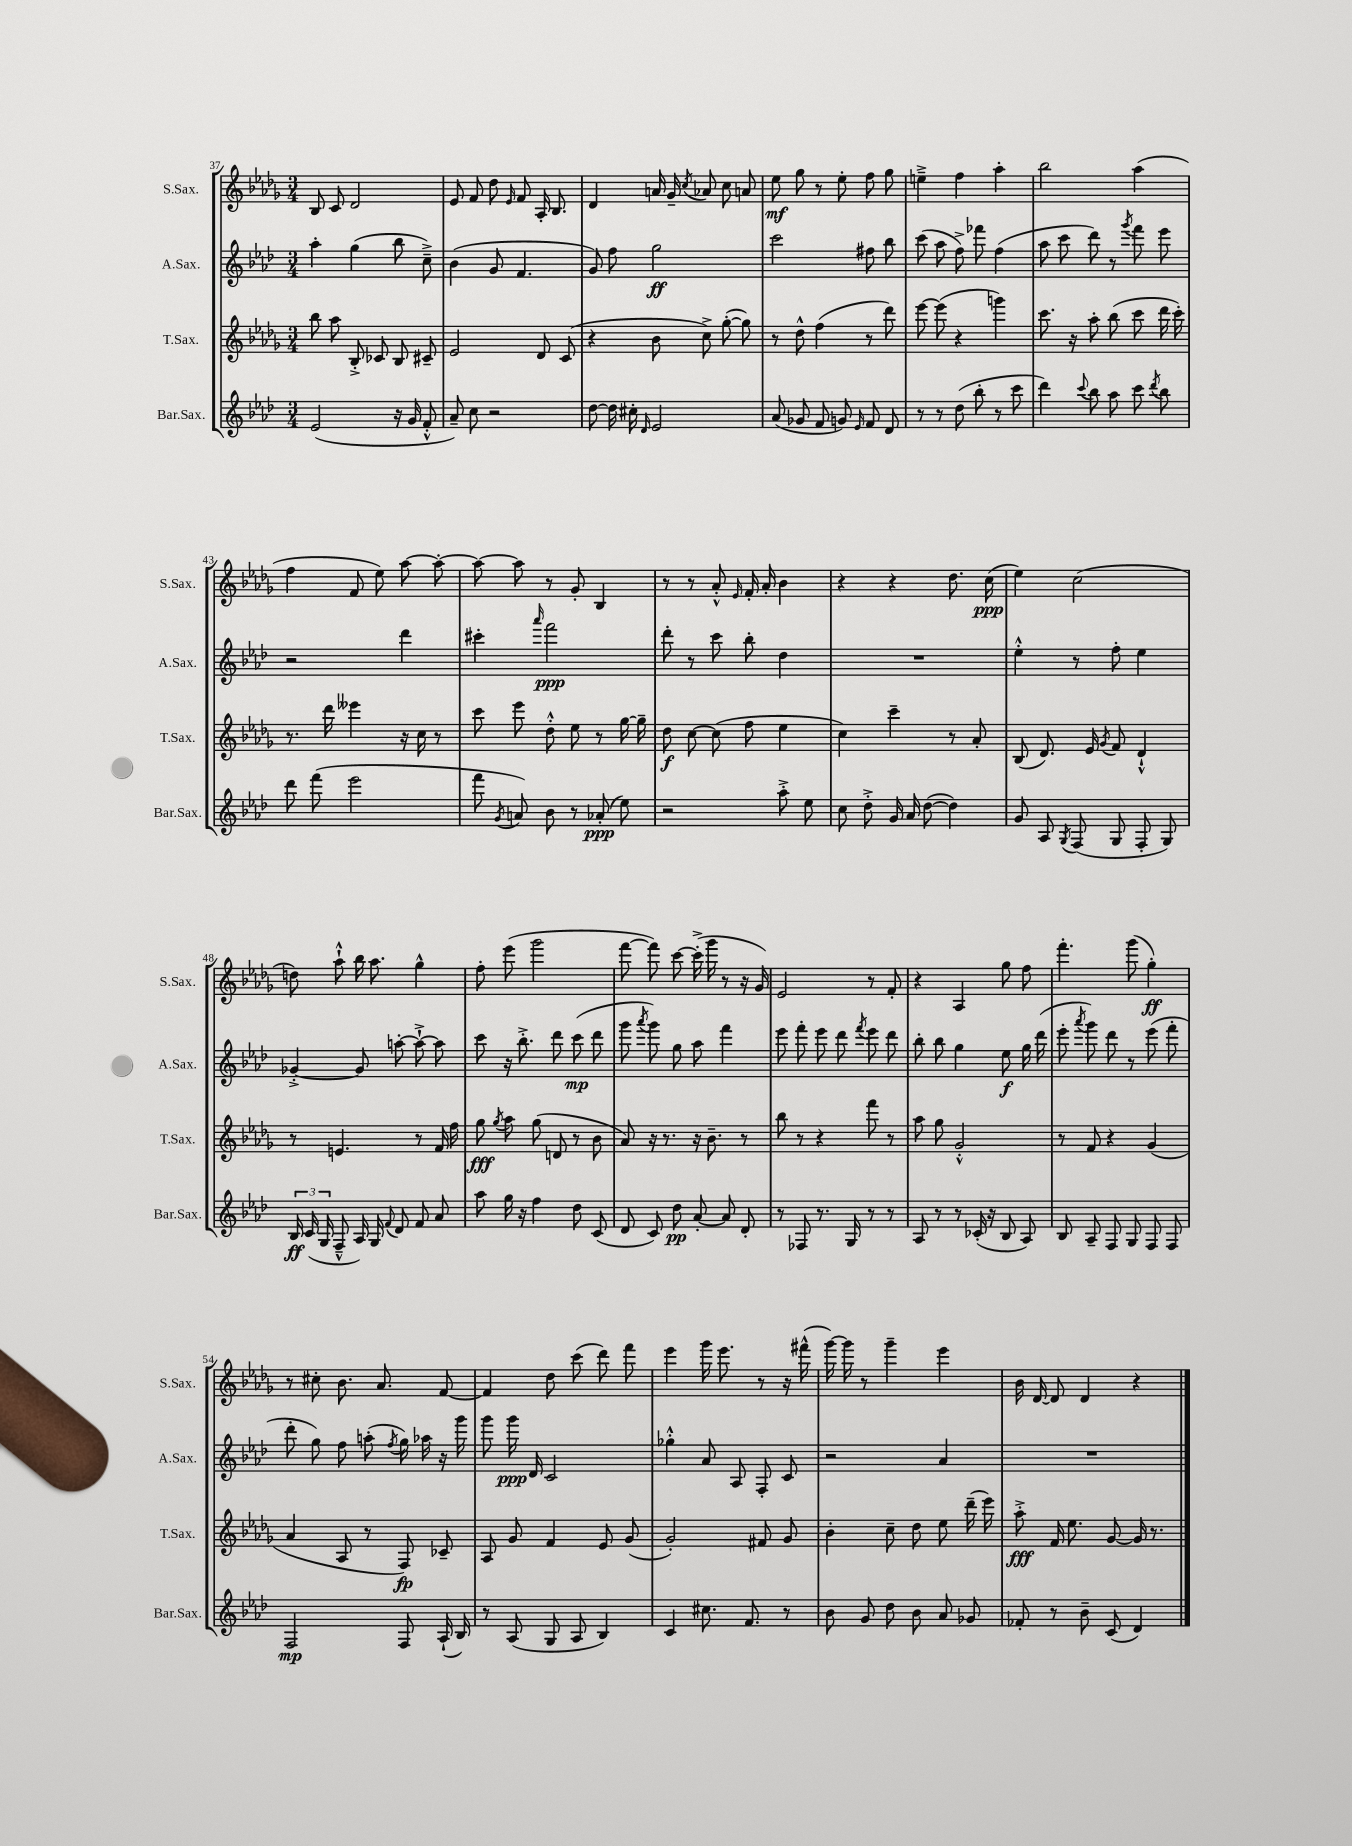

**kern	**kern	**kern	**kern
*staff4	*staff3	*staff2	*staff1
*clefG2	*clefG2	*clefG2	*clefG2
*k[b-e-a-d-]	*k[b-e-a-d-g-]	*k[b-e-a-d-]	*k[b-e-a-d-g-]
*M3/4	*M3/4	*M3/4	*M3/4
(2e-	8bb-	4aa-'	8B-
.	8aa-	.	8c
.	8B-'^	(4gg	2d-
.	8c-	.	.
16r	8B-	8bb-	.
16g	.	.	.
8f'^^	8c#~	8cc~^)	.
=	=	=	=
8a-~)	2e-	(4b-	8e-
8cc	.	.	8f
2r	.	8g	8dd-
.	.	.	16qqe-
.	.	4.f	8f
.	8d-	.	16A-'
.	.	.	8.B-
.	(8c	.	.
=	=	=	=
[8dd-	4r	8g)	4d-
16dd-]	.	8ff	.
16cc#'	.	.	.
16qqd-	.	.	.
2e-	8b-	2gg	16a
.	.	.	16g-~
.	.	.	8qcc
.	8cc^)	.	8a-
.	([8gg-'	.	8cc
.	8gg-])	.	8a
=	=	=	=
(8a-	8r	2ccc	8ee-
8g-	8dd-^^	.	8gg-
8f	(4ff	.	8r
8g)	.	.	8ee-'
16qqe-	.	.	.
8f	8r	8ff#	8ff
8d-	8ddd-)	8bb-	8gg-
=	=	=	=
8r	[8eee-	(8ccc	4ee~^
8r	(8eee-]	8aa-	.
(8dd-	4r	8ff^)	4ff
8bb-'	.	8fff-	.
8r	4ggg)	(4ff	4aa-'
8ccc	.	.	.
=	=	=	=
4ddd-)	8.ccc	8aa-	2bb-
.	.	8ccc	.
.	16r	.	.
8qqccc	.	.	.
8bb-	8aa-'	8ddd-)	.
8aa-	(8bb-	8r	.
.	.	8qggg	.
8ccc	8ccc	8fff	(4aa-
8qddd-	.	.	.
8bb-	16ddd-	8eee-	.
.	16ccc')	.	.
=	=	=	=
8ddd-	8.r	2r	4ff
(8fff	.	.	.
.	16ddd-	.	.
2eee-	4eee--	.	8f
.	.	.	8ee-)
.	16r	4ddd-	[8aa-
.	16cc	.	.
.	8r	.	8aa-'_
=	=	=	=
8fff	8ccc	4ccc#'	8aa-_
8qg	.	.	.
8a)	8eee-	.	8aa-]
.	.	16qqaaa-	.
8b-	8dd-'^^	2fff	8r
8r	8ee-	.	8g-'
(8a-'	8r	.	4B-
8ee-)	[16gg-	.	.
.	16gg-~]	.	.
=	=	=	=
2r	8dd-	8ddd-'	8r
.	[8cc	8r	8r
.	(8cc]	8ccc	8a-'^^
.	.	.	16qqe-
.	8ff	8bb-'	16f'
.	.	.	16a-'
8aa-'^	4ee-	4dd-	4b-
8ee-	.	.	.
=	=	=	=
8cc	4cc)	2.r	4r
8dd-'^	.	.	.
16g	4ccc~	.	4r
16a-	.	.	.
([8dd-	.	.	.
4dd-])	8r	.	8.dd-
.	8a-'	.	.
.	.	.	(16cc
=	=	=	=
8g	(8B-	4ee-'^^	4ee-)
8A-	8.d-)	.	.
8qG	.	.	.
(8F	.	8r	(2cc
.	16e-	.	.
.	8qg-	.	.
8G	8f	8ff'	.
8F'	4d-`^^	4ee-	.
8G)	.	.	.
=	=	=	=
24B-	8r	[4g-'^	8dd)
(24c	.	.	.
24G	.	.	.
8F~^^	4.e	.	8aa-`^^
16A-)	.	8g-]	16bb-
16G	.	.	8.aa-
8qqf	.	.	.
8d-	.	[8aa'	.
8f	8r	8aa`^_	4gg-^^
8a-	16f	8aa]	.
.	16ff	.	.
=	=	=	=
8aa-	8gg-	8ccc	8ff'
.	8qgg-	.	.
16gg	8aa-	16r	(8eee-
16r	.	8.bb-'^	.
4ff	(8gg-	.	2ggg-
.	8d	8ddd-	.
8dd-	8r	(8ccc	.
(8c	8b-	8ddd-	.
=	=	=	=
8d-	8a-)	8ggg	[8fff
.	.	8qaaa-	.
8c)	16r	8ggg)	8fff])
.	8.r	.	.
8dd-	.	8gg	[8ccc
[8a-'	16r	8aa-	(16ccc'^]
.	8.b-~	.	16ggg-
8a-]	.	4fff	8r
8d-'	8r	.	16r
.	.	.	16g-)
=	=	=	=
8r	8bb-	8eee-	2e-
8F-	8r	8fff'	.
8.r	4r	8eee-	.
.	.	8ddd-	.
16G	.	.	.
.	.	8qfff	.
8r	8fff	8eee-	8r
8r	8r	8ddd-	8f'
=	=	=	=
8A-	8aa-	8bb-'	4r
8r	8gg-	8bb-	.
8r	2g-'^^	4gg	4A-
(16c-'	.	.	.
16r	.	.	.
8B-	.	8ee-	8gg-
8A-)	.	16gg	8ff
.	.	(16ddd-	.
=	=	=	=
8B-	8r	8eee-'	4.fff'
.	.	8qaaa-	.
8A-~	8f	8ggg)	.
8F	4r	8ddd-	.
8G	.	8r	(8ggg-
8F	(4g-	(8eee-	4gg-')
8F	.	8fff'	.
=	=	=	=
2F	4a-	8ddd-'	8r
.	.	8gg)	8cc#'
.	8A-	8ff	8.b-
.	8r	(8aa'	.
.	.	.	8.a-
.	.	8qff	.
8F	8F)	16gg)	.
.	.	16aa-	.
(16A-`	8c-~	16r	[8f
16B-)	.	16ggg	.
=	=	=	=
8r	8A-	8ggg	4f]
(8A-	8g-	16ggg	.
.	.	16d-	.
8G	4f	2c	8dd-
8A-	.	.	(8ccc
4B-)	8e-	.	8ddd-)
.	(8g-	.	8fff
=	=	=	=
4c	2g-')	4gg-'^^	4eee-
8.cc#	.	8a-	16ggg-
.	.	.	8.eee-
.	.	8A-	.
8.f	.	.	.
.	8f#	8F'	8r
8r	8g-	8c	16r
.	.	.	(16fff#^^
=	=	=	=
8b-	4b-'	2r	[16ggg-)
.	.	.	16ggg-]
8g	.	.	8r
8dd-	8cc~	.	4ggg-~
8b-	8dd-	.	.
8a-	8ee-	4a-	4eee-
8g-	(16ddd-~	.	.
.	16eee-)	.	.
=	=	=	=
8f-'	8aa-'^	2.r	16b-
.	.	.	[16d-
8r	16f	.	8d-]
.	8.ee-	.	.
8b-~	.	.	4d-
(8c	[8g-	.	.
4d-)	16g-]	.	4r
.	8.r	.	.
==	==	==	==
*-	*-	*-	*-
